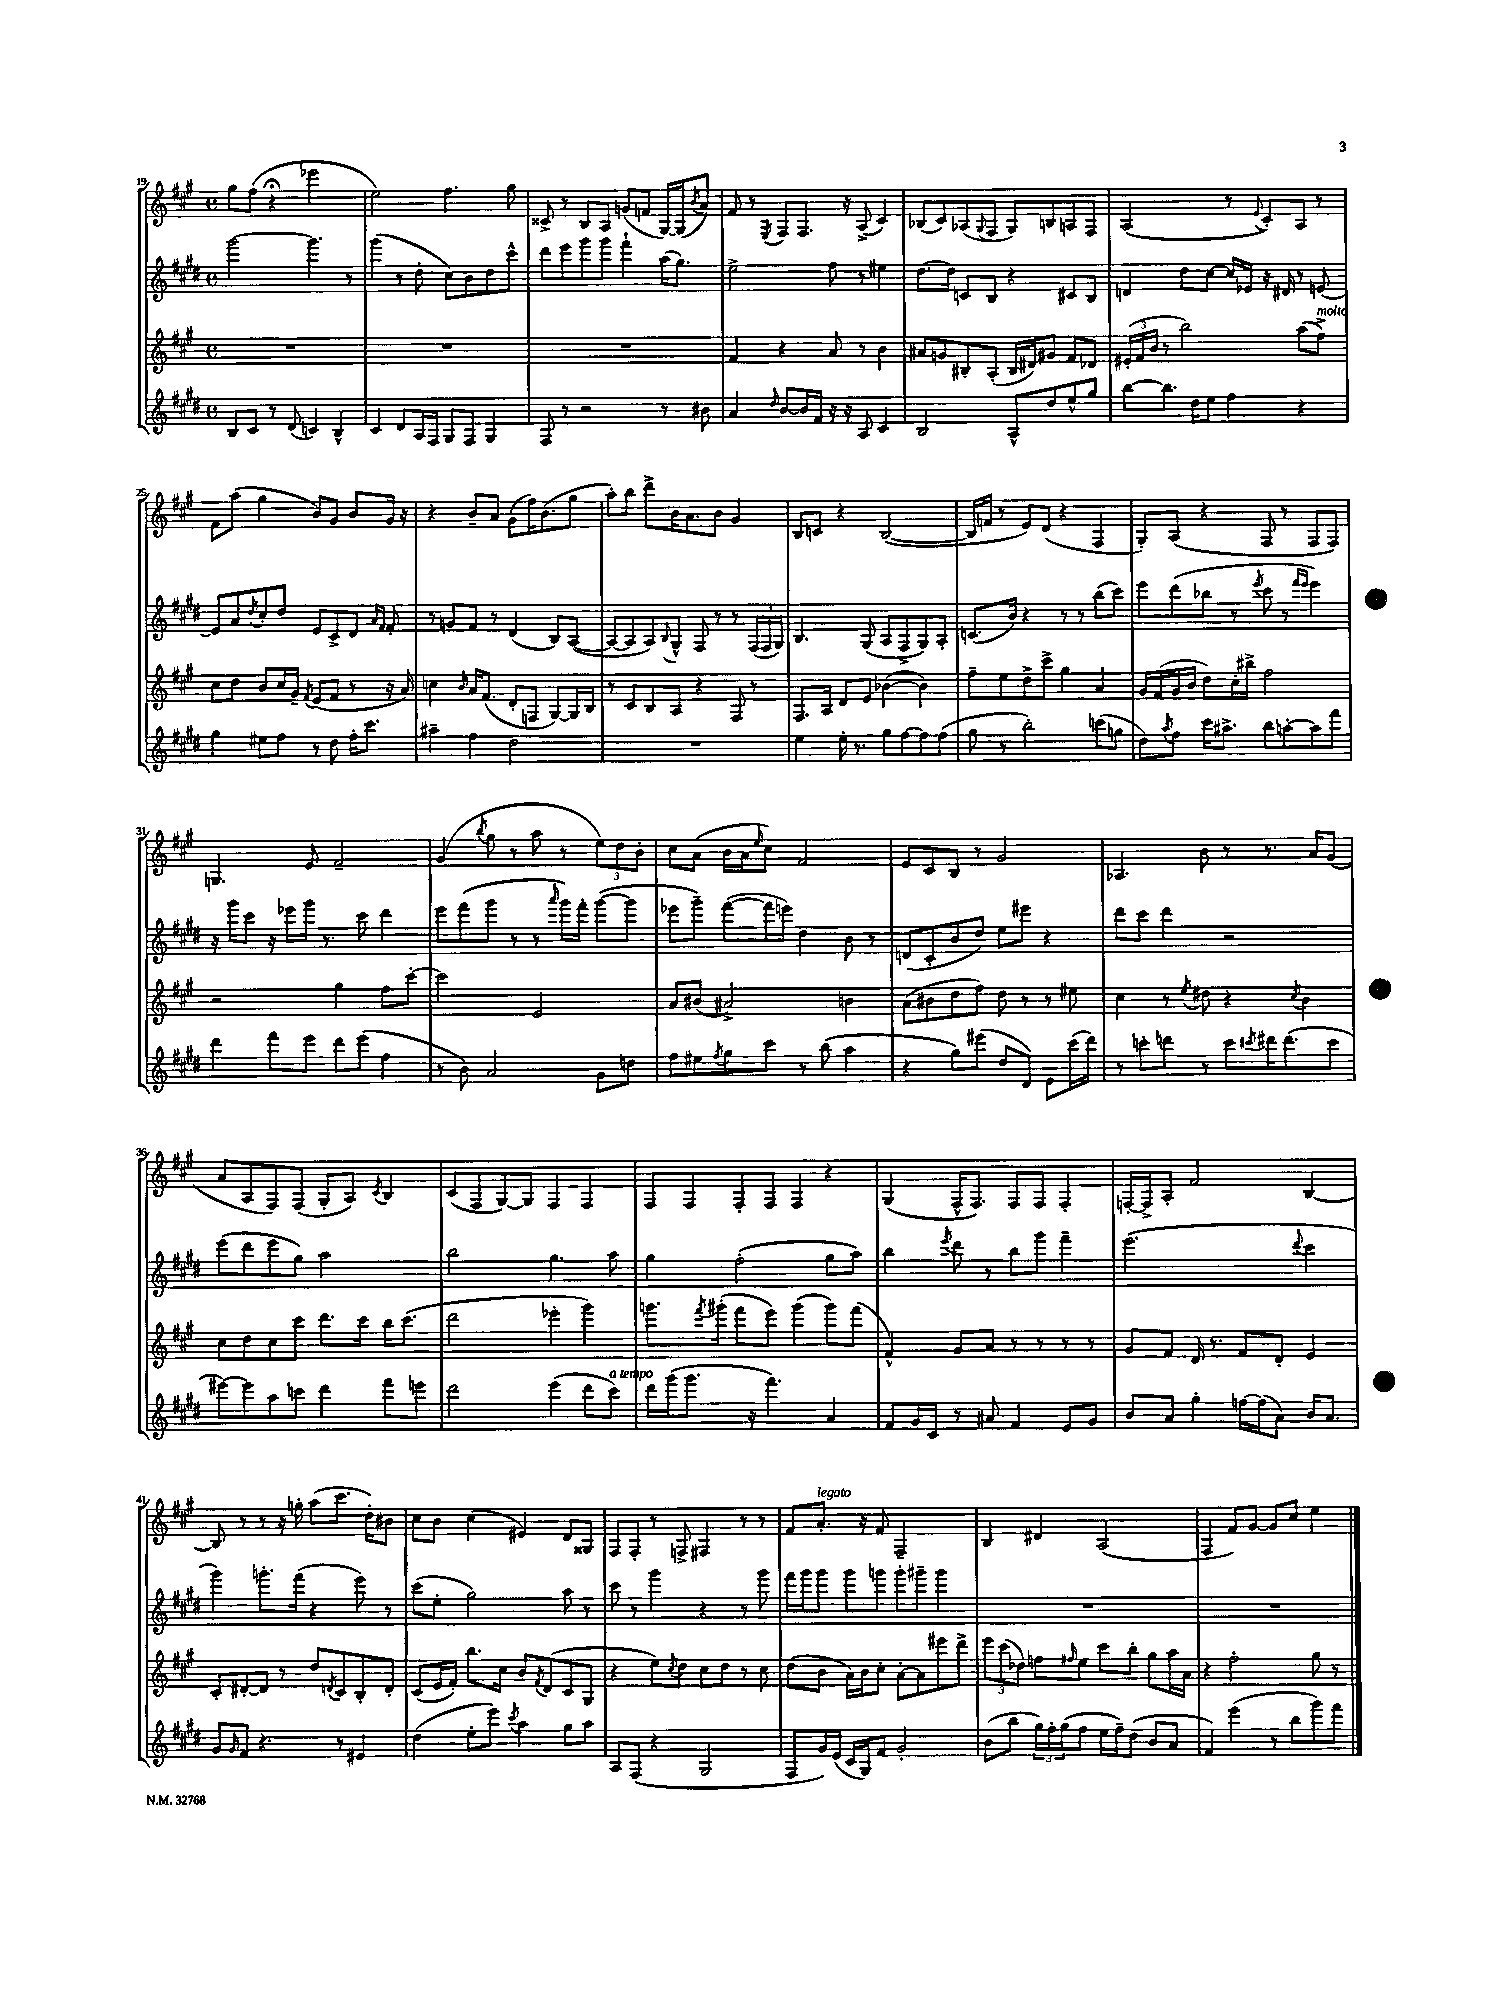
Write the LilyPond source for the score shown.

<<
\new StaffGroup <<
\new Staff = "s0" {
    \clef treble \key a \major \defaultTimeSignature \time 4/4
    gis''8 fis''8( r4\fermata ees'''2 |
    e''2) fis''4. gis''8 |
    cisis'8-> r8 b8 a8 g'8( f'8 gis16~) gis16( \acciaccatura { b'8 } a'8) |
    fis'8 r8 \acciaccatura { e8 } fis8 fis8. r16 a8->( cis'4) |
    bes8( cis'8) aes8( \appoggiatura { gis8 } fis8 gis8) b8 a8 fis8 |
    a2( r8 \appoggiatura { e'8 } cis'8-.) a8 r8 |
    fis'8 a''8( gis''4 b'8) gis'8 b'8 gis'16 r16 |
    r4 b'8-- a'8 gis'8( fis''16) b'8.( gis''8 |
    a''8-.) b''8 d'''8-> b'16 a'8. b'8 gis'4 |
    b8 c'8 r4 b2~( |
    b16 f'16 r8 e'8) d'8( r4 fis4 |
    gis8-.) a8( r4 fis8 r8 fis8 fis8) |
    g4. e'8 fis'2-- |
    gis'4( \acciaccatura { b''8 } gis''8 r8 a''8 r8 \tuplet 3/2 { e''8) d''8 b'8-. } |
    cis''8 a'8( b'16 a'16 \grace { e''16 } cis''8) fis'2 |
    e'8 cis'8 b8 r8 gis'2 |
    aes4. b'8 r8 r8. a'16 gis'8( |
    a'8 a8 fis8) fis8( gis8-. a8) \acciaccatura { cis'8 } b4 |
    cis'8( fis8 gis8~) gis8 fis4 fis4 |
    fis8 fis8 fis8-. fis8 fis4 r4 |
    gis4( fis16-^ fis8.) fis8 fis8 fis4-. |
    f16~-. f16-> a8-. fis'2 b4~ |
    b8 r8 r8 r16 g''16-. a''8( cis'''8. d''16-.) bis'8 |
    cis''8 b'8 cis''4( eis'4) d'8 gisis8 |
    fis8 fis8-. r8 f8-> fis4 r8 r8 |
    fis'8 a'8.-.^\markup { \italic "legato" } r16 fis'8 fis2-- |
    b4 dis'4 a2( |
    fis4 fis'8) gis'8~ gis'8 cis''8 e''4 \bar "|." |
}
\new Staff = "s1" {
    \clef treble \key e \major \defaultTimeSignature \time 4/4
    gis'''2~ gis'''4. r8 |
    gis'''4( r8 dis''8-. cis''8) b'8 dis''8 cis'''8-^ |
    dis'''8 e'''8 gis'''8 gis'''8 fis'''4-! a''16( gis''8.) |
    e''2-> fis''8 r8 eis''4 |
    dis''8.~ dis''16 c'8 b8 r4 cis'8 b8 |
    d'4 dis''8 cis''8~ cis''16 ees'16 r16 dis'16 r8 e'8~ |
    e'8 a'8 \acciaccatura { dis''8 } cis''8-. dis''8 e'8 cis'8-> dis'8 \grace { a'16 fis'16 } fis'8-. |
    r8 g'8 fis'8 r8 dis'4( b8) a8~( |
    a8~ a8 a8) \appoggiatura { b8 } gis8-^ fis8 r8 r8 \tuplet 3/2 { fis16( fis16 gis16) } |
    b4. gis8( a8 fis8-> gis8) a8-. |
    c'8.( b'16) r4 r8 r8 b''8( cis'''8) |
    e'''8 dis'''8( bes''8 r8 \acciaccatura { e'''8 } cis'''8 r8 \grace { fis'''16 e'''16 } e'''4) |
    r16 gis'''16 cis'''8 r16 ees'''16 gis'''16 r8. cis'''8 dis'''4 |
    e'''8 fis'''8( gis'''8 r8 r8 \grace { a'''16 } gis'''16) fis'''16-. gis'''8~( gis'''8 |
    ees'''8 gis'''8--) fis'''8~( fis'''16 e'''16) dis''4 b'8 r8 |
    d'8( cis'8-. b'8 dis''8) e''8 eis'''8 r4 |
    dis'''8 cis'''8 dis'''4 r2 |
    e'''8( dis'''8 e'''8 gis''8) a''2 |
    b''2 gis''4. a''8 |
    gis''4 fis''2-.( gis''8 a''8) |
    b''4 \acciaccatura { e'''8 } dis'''8 r8 b''8 gis'''8 fis'''4-- |
    e'''2.( \appoggiatura { dis'''8 } cis'''4 |
    gis'''4) g'''8.-. fis'''16( r4 e'''8) r8 |
    cis'''8( e''8-. gis''2) a''8 r8 |
    cis'''8 r8 gis'''4 r4 r8 gis'''8 |
    fis'''16 gis'''16 gis'''8 gis'''8 g'''8 g'''8-. gis'''8-- gis'''4 |
    R1 |
    R1 \bar "|." |
}
\new Staff = "s2" {
    \clef treble \key a \major \defaultTimeSignature \time 4/4
    R1 |
    R1 |
    R1 |
    fis'4 r4 a'8 r8 b'4 |
    ais'8 g'8 bis8-. a8-.( bis16 dis'16) gis'8 fis'8 des'8 |
    \tuplet 3/2 { eis'16-.( fis'16 b'16 } r8 b''2) a''8( fis''8->^\markup { \italic "molto" }) |
    cis''8 d''8 b'8 cis''16 gis'16-- \acciaccatura { fis'8 } e'8( fis'8 r8 r16 a'16) |
    c''4 \grace { b'16 } a'16 fis'8.( d'8-. f8 gis8~) gis16 b16 |
    r8 cis'8 b8 a8 r4 fis8 r8 |
    fis8. a16 d'8 e'8 bes'4~( bes'4) |
    fis''8-- e''8 d''8-> cis'''8-> gis''4 a'4 |
    gis'16 fis'16( gis'16 b'16 d''8) cis''16-. bis''16-> fis''2 |
    r2 gis''4 fis''8 cis'''8~-. |
    cis'''2 e'2 |
    a'8 bis'8( ais'2->) b'4 |
    a'8( bis'8 d''8 fis''8) d''8 r8 r8 eis''8 |
    cis''4 r8 \acciaccatura { e''8 } dis''8 r4 \acciaccatura { cis''8 } b'4 |
    cis''8 d''8 cis''8 cis'''8 d'''8. cis'''16 b''16 cis'''8.( |
    d'''2 ees'''4-. gis'''4) |
    g'''8. \acciaccatura { fis'''8 } gis'''16-.( fis'''8 e'''8) gis'''4( gis'''8) fis'''8( |
    fis'4-^) gis'8 a'8 r8 r8 r8 r8 |
    gis'8 fis'8 d'16 r8. fis'8 d'8-. e'4 |
    cis'8-. dis'8~-. dis'8 r8 d''8 \acciaccatura { d'8 } cis'8 b8-. d'8-. |
    cis'8( e'16 fis'16-.) b''8. cis''16 b'8 \acciaccatura { fis'8 } d'8( cis'8 gis8 |
    r4 e''8) \acciaccatura { cis''8 } d''8 cis''8 d''8 r8 cis''8 |
    d''8( b'8 a'16) b'16 cis''8-. a'8~-. a'8 eis'''8 d'''8-> |
    \tuplet 3/2 { e'''8 cis'''8( des''8) } f''8 \grace { fis''16 } e''8 cis'''8 b''8-. gis''8 a''16 a'16 |
    r4 fis''2-. gis''8 r8 \bar "|." |
}
\new Staff = "s3" {
    \clef treble \key e \major \defaultTimeSignature \time 4/4
    b8 cis'8 r8 dis'8( c'4) b4-^ |
    cis'4 dis'8 a16 fis16 gis8 fis8 gis4 |
    fis8 r8 r2 r8 bis'8 |
    a'4 \grace { dis''16 } b'8~ b'16 fis'16 r16 r16 a8 cis'4 |
    b2 a8-^ dis''8 e''8-^ gis''8 |
    b''8~ b''8. dis''16 e''8 fis''4 r4 |
    gis''4 eis''8 fis''8 r8 dis''8 fis''16-. cis'''8. |
    ais''4-- fis''4 dis''2 |
    R1 |
    e''4 e''16-. r8. gis''8 fis''8~ fis''8 fis''8( |
    gis''8 r8 b''2-.) c'''8( g''8 |
    dis''8) \acciaccatura { a''8 } fis''8 cis'''16 ais''8.-> b''8 a''8~-. a''8 fis'''8 |
    dis'''4 fis'''8 e'''8 dis'''8 e'''8( fis''4 |
    r8 b'8) a'2 gis'8 d''8 |
    fis''8 eis''8 \acciaccatura { fis''8 } gis''8 cis'''8 r8 b''8( a''4 |
    r4 gis''8) eis'''8( dis''8 dis'8) e'8 cis'''16( dis'''16) |
    r8 c'''8-. d'''8 r8 c'''8 \acciaccatura { cis'''8 } dis'''16 dis'''8.( cis'''8 |
    eis'''8~) eis'''8 a''8 c'''8 dis'''4 fis'''8 e'''8 |
    dis'''2 e'''4( dis'''8 cis'''8^\markup { \italic "a tempo" }) |
    dis'''16 gis'''16( gis'''8. r16 fis'''4.) a'4 |
    fis'8 gis'16 cis'16 r8 ais'8 fis'4 e'8 gis'8 |
    b'8 a'8 gis''4-. f''16~ f''16( a'8) b'16 a'8. |
    gis'8 \grace { gis'16 } fis'8 r4. r8 eis'4 |
    dis''4( e''8-. e'''8) \acciaccatura { cis'''8 } a''4 gis''8 a''8 |
    a8 fis8( r4 gis2 |
    fis8 gis'16) e'16( cis'16 gis16) fis'8 gis'2-. |
    b'8( b''8 \tuplet 3/2 { gis''16) fis''16-. gis''16( } fis''8 e''16 fis''16--) dis''8( b'8 a'8 |
    fis'4) e'''4( r8 b''8 gis'''8) fis'''8 \bar "|." |
}
>>
>>
\layout { \context { \Score currentBarNumber = #19 } }
